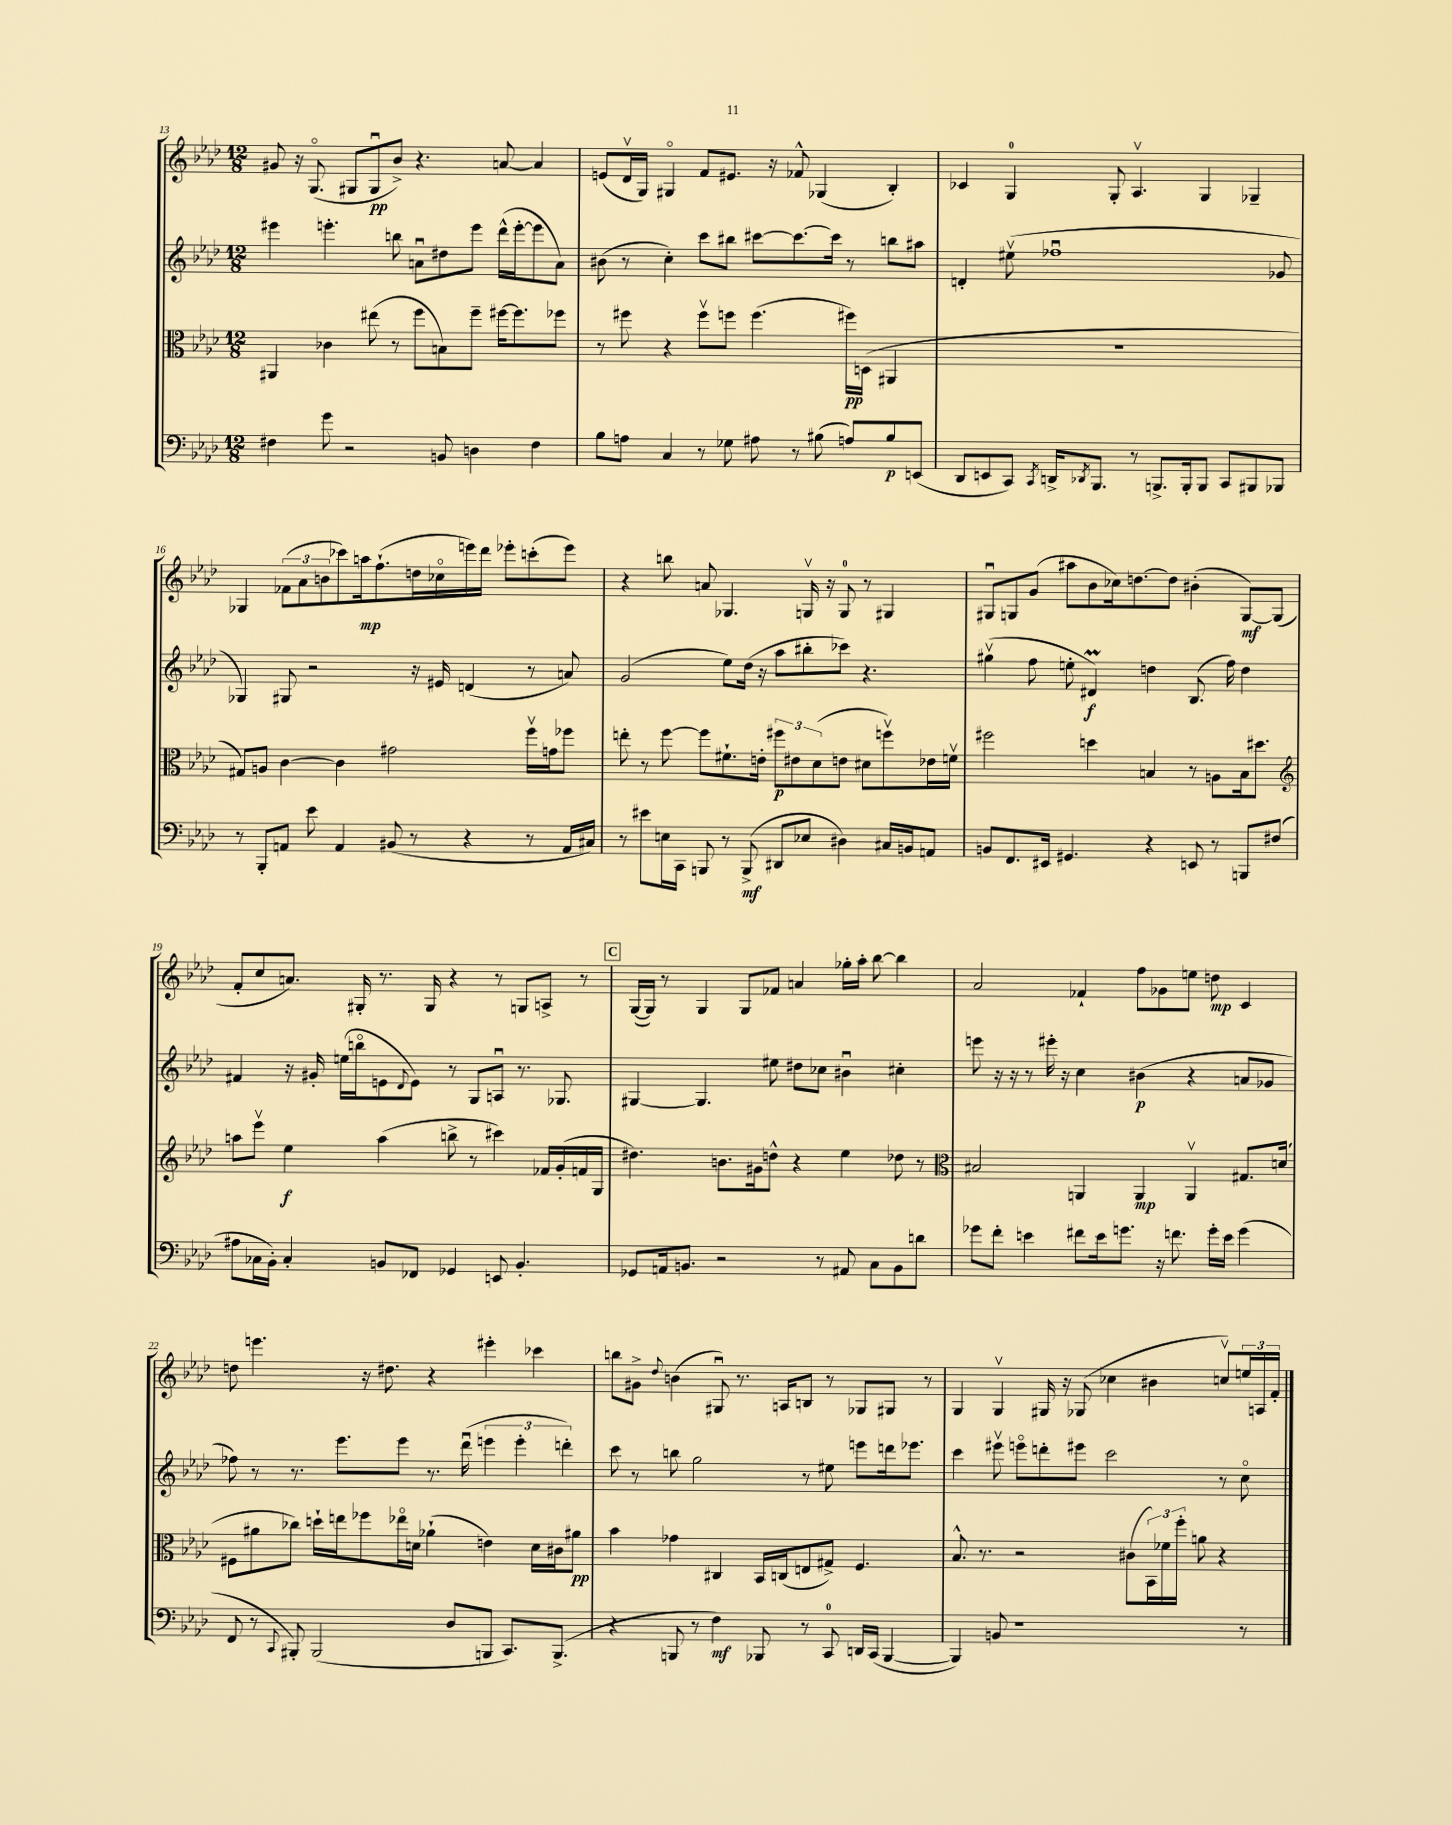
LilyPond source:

<<
\new StaffGroup <<
\new Staff = "s0" {
    \clef treble \key aes \major \numericTimeSignature \time 12/8
    gis'8 r16 g8.\flageolet( gis8 gis8\downbow\pp bes'8->) r4. a'8~ a'4 |
    e'8( des'16\upbow g16) gis4\flageolet f'8 eis'8. r16 fes'8-^ ges4( bes4-.) |
    ces'4 g4-0 g8-. aes4.\upbow g4 ges4-- |
    ges4 \tuplet 3/2 { fes'8( aes'8 b'8 } ces'''8) a''16\mp f''8.-!( d''16 ces''16\flageolet e'''16) des'''16 ees'''8-. c'''8-.( ees'''8) |
    r4 b''8 a'8 ges4. g16\upbow r16 g8-0 r8 gis4 |
    gis8\downbow g8 g'8( ais''8 bes'8 ces''16) d''8.~ d''8 bis'4-.( g8~\mf) g8( |
    f'8-. c''8 a'8.) gis16-. r8. gis16 r4 r8 g8 a8-> r8 |
    \mark \markup { \box "C" } g16~( g16) r8 g4 g8 fes'8 a'4 ges''16-. aes''16-. bes''8~ bes''4 |
    aes'2 fes'4-! f''8 ges'8 e''8 d''8\mp c'4 |
    d''8 e'''4. r16 dis''8. r4 eis'''4-. ces'''4 |
    b''8 gis'8-> \appoggiatura { des''8 } b'4( gis8\downbow) r8. a16 b8 r8 ges8 gis8 r8 |
    g4 g4\upbow gis16 r16 ges8( ces''4 bis'4 c''8\upbow) \tuplet 3/2 { e''16 a16 f'16-. } \bar "|." |
}
\new Staff = "s1" {
    \clef treble \key aes \major \numericTimeSignature \time 12/8
    eis'''4 e'''4.-. b''8 a'8\downbow dis''8 e'''8 des'''16-^( e'''16~-. e'''8 a'8) |
    bis'8( r8 c''4-.) c'''8 bis''8 cis'''8~ cis'''8.~ cis'''16 r8 b''8 ais''8 |
    d'4-. eis''8\upbow( fes''1\downbow ges'8 |
    ges4) gis8 r2 r16 eis'16 d'4( r8 a'8) |
    g'2( ees''8) des''16( r16 aes''8 bis''8-. ces'''8) r4. |
    gis''4\upbow( f''8 e''8-. dis'4\prall\f) d''4 bes8.( f''16) d''4 |
    fis'4 r16 gis'16-. e''16( b''16\flageolet e'8 \appoggiatura { des'8 } e'8) r8 g8 a8\downbow r8. ges8. |
    \mark \markup { \box "C" } gis4~ gis4. eis''8 dis''8 ces''8 bis'4\downbow cis''4-. |
    e'''8 r16 r16 r8 eis'''16-. r16 c''4 bis'4\p( r4 a'8 ges'8 |
    fes''8) r8 r8. ees'''8. ees'''8 r8. des'''16\downbow( \tuplet 3/2 { e'''4 e'''4-. d'''4-.) } |
    c'''8 r8 b''8 g''2 r8 eis''8 e'''8 d'''16 ees'''8. |
    c'''4 eis'''8\upbow e'''8\flageolet d'''8-. eis'''8 c'''2 r8 c''8\flageolet \bar "|." |
}
\new Staff = "s2" {
    \clef alto \key aes \major \numericTimeSignature \time 12/8
    ais,4 ces'4 eis''8( r8 f''8 b8) f''8-- fis''16~ fis''8. fes''8 |
    r8 fis''8 r4 fis''8\upbow f''8 f''4.( fis''16\pp) d16( ais,4 |
    R1. |
    gis8) a8 c'4~ c'4 gis'2 f''16\upbow g'16 fes''8 |
    e''8-. r8 f''8~ f''8 fis'8.-! e'16-. \tuplet 3/2 { fis''8\p eis'8 des'8( } e'8 dis'8 f''8\upbow) ees'16 f'16\upbow |
    fis''2 d''4 b4 r8 a8 b16 dis''8. |
    \clef treble a''8 ees'''8\upbow ees''4\f a''4( b''8-> r8 cis'''4) fes'16 g'16-.( f'16 g16 |
    \mark \markup { \box "C" } dis''4.) b'8. gis'16 d''8-^ r4 ees''4 des''8 r8 |
    \clef alto bis2 a,4 a,4\mp a,4\upbow gis8. d'16( |
    fis8 ais'8 ces''8) d''16-! e''16 fes''8 ees''16\flageolet d'16 aes'4-!( e'4) d'16 cis'16 ais'8\pp |
    bes'4 ges'4 cis4 bes,16 c16( e8 gis8->) f4. |
    bes8.-^ r8. r2 cis'8( \tuplet 3/2 { bes,16) fes'16 f''16-. } a'8 r4 \bar "|." |
}
\new Staff = "s3" {
    \clef bass \key aes \major \numericTimeSignature \time 12/8
    fis4 g'8 r2 b,8 d4 fis4 |
    bes8 a8 c4 r8 ges8 ais8 r8 bis8( a8) bis8\p e,8( |
    des,8 e,8 c,8) \acciaccatura { c,8 } d,16-> \acciaccatura { des,8 } bes,,8. r8 b,,8.-> b,,16-. b,,8 c,8 bis,,8 bes,,8 |
    r8 bes,,8-. a,8 ees'8 a,4 bis,8( r8 r4 r8 a,16 cis16) |
    r8 eis'8 e16 c,16 b,,8 r8 b,,8->\mf( dis,8 ees8 dis4) cis16 b,16 a,8 |
    b,8 f,8. eis,16 gis,4. r4 e,8 r8 b,,8 fis8( |
    ais8 ces16 bes,16-.) ces4-. b,8 fes,8 ges,4 e,8 b,4.-. |
    \mark \markup { \box "C" } ges,8 a,16 b,8. r2 r8 ais,8 c8 b,8 d'8 |
    ges'8 f'8-. e'4 fis'8 e'16 g'8. r16 f'8. g'16-. e'16 g'4( |
    f,8 r8 \appoggiatura { c,8 } bis,,8-.) bis,,2( des8 b,,8 c,8.) b,,8.->( |
    r4 b,,8 r8 f4\mf) bes,,8 r8 c,8-0 d,16 c,16( bes,,4~ |
    bes,,4) b,8 r1 r8 \bar "|." |
}
>>
>>
\layout { \context { \Score currentBarNumber = #13 } }
